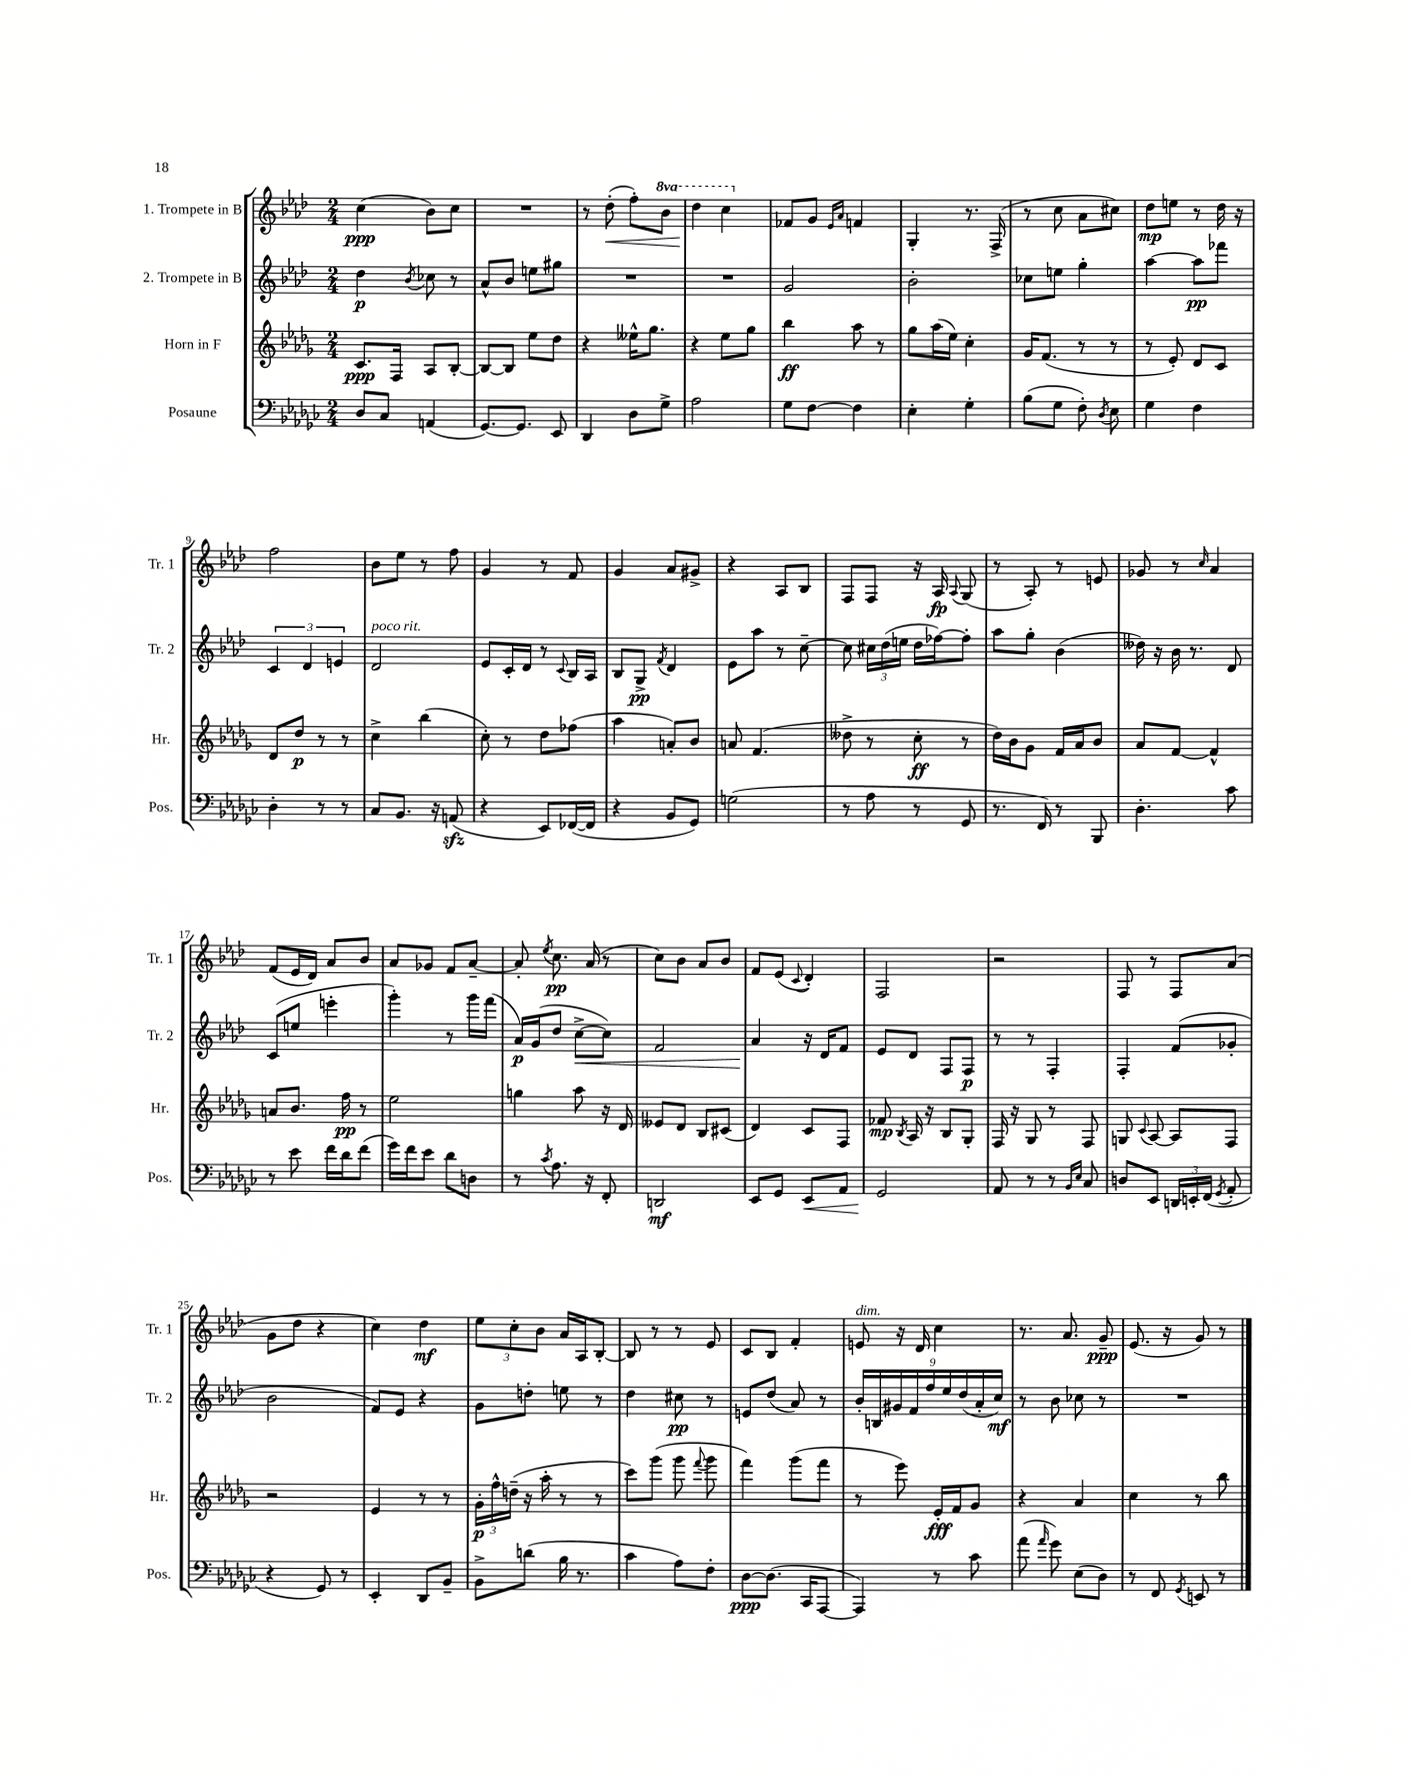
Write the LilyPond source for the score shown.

<<
\new StaffGroup <<
\new Staff = "s0" \with { instrumentName = "1. Trompete in B" shortInstrumentName = "Tr. 1" } {
    \clef treble \key aes \major \numericTimeSignature \time 2/4 \set Staff.ottavationMarkups = #ottavation-simple-ordinals
    \autoBeamOff c''4\ppp( bes'8[) c''8] |
    R2 |
    r8 des''8-.\<( f''8[-.) \ottava #1 bes''8] |
    des'''4\! c'''4 \ottava #0 |
    fes'8[ g'8] \grace { ees'16[ aes'16] } f'4 |
    g4-. r8. f16->( |
    r8 c''8 aes'8[ cis''8]) |
    des''8[\mp e''8] r8 des''16 r16 |
    f''2 |
    bes'8[ ees''8] r8 f''8 |
    g'4 r8 f'8 |
    g'4 aes'8[ gis'8]-> |
    r4 aes8[ bes8] |
    f8[ f8] r16 aes16\fp \appoggiatura { aes8 } g8( |
    r8 aes8-.) r8 e'8 |
    ges'8 r8 \grace { c''16 } aes'4 |
    f'8[( ees'16 des'16]) aes'8[ bes'8] |
    aes'8[ ges'8] f'8[ aes'8]~-- |
    aes'8-. \acciaccatura { ees''8 } c''8.\pp aes'16( r8 |
    c''8[) bes'8] aes'8[ bes'8] |
    f'8[ ees'8]( \appoggiatura { c'8 } des'4-.) |
    f2 |
    r2 |
    f8 r8 f8[ aes'8]( |
    g'8[ des''8] r4 |
    c''4) des''4\mf |
    \tuplet 3/2 { ees''8[ c''8-. bes'8] } aes'16[ aes16 bes8]~-. |
    bes8 r8 r8 ees'8 |
    c'8[ bes8] f'4-. |
    e'8^\markup { \italic "dim." } r16 des'16 c''4 |
    r8. aes'8. g'8--\ppp |
    ees'8.( r16 g'8) r8 \bar "|." |
}
\new Staff = "s1" \with { instrumentName = "2. Trompete in B" shortInstrumentName = "Tr. 2" } {
    \clef treble \key aes \major \numericTimeSignature \time 2/4
    \autoBeamOff des''4\p \acciaccatura { bes'8 } ces''8 r8 |
    aes'8[-^ bes'8] e''8[ gis''8] |
    R2 |
    R2 |
    g'2 |
    bes'2-. |
    ces''8[ e''8] g''4-. |
    aes''4~ aes''8[\pp fes'''8] |
    \tuplet 3/2 { c'4 des'4 e'4 } |
    des'2^\markup { \italic "poco rit." } |
    ees'8[ c'16-. des'16] r8 \appoggiatura { c'8 } bes16[ aes16] |
    bes8[ g8]->\pp \acciaccatura { f'8 } des'4 |
    ees'8[ aes''8] r8 c''8~-- |
    c''8 \tuplet 3/2 { cis''16[ des''16( e''16] } des''16[ fes''16~) fes''8]-. |
    aes''8[ g''8]-. bes'4( |
    deses''16) r16 bes'16 r8. des'8 |
    c'8[( e''8] e'''4-. |
    g'''4-.) r8 g'''16[ f'''16]( |
    aes'16[\p) g'16( des''8] c''8[~->\< c''8]) |
    f'2 |
    aes'4\! r16 des'16[ f'8] |
    ees'8[ des'8] f8[ f8]\p |
    r8 r8 f4-. |
    f4-. f'8[( ges'8]-. |
    bes'2 |
    f'8[) ees'8] r4 |
    g'8[ d''8]-. e''8 r8 |
    des''4 cis''8\pp r8 |
    e'8[ des''8]( aes'8) r8 |
    \tuplet 9/8 { bes'16[-. b16 gis'16 f'16 f''16 ees''16 des''16( aes'16-. c''16]\mf) } |
    r8 bes'8 ces''8 r8 |
    R2 \bar "|." |
}
\new Staff = "s2" \with { instrumentName = "Horn in F" shortInstrumentName = "Hr." } {
    \clef treble \key des \major \numericTimeSignature \time 2/4
    \autoBeamOff c'8.[\ppp f16] aes8[ bes8]~-. |
    bes8[~ bes8] ees''8[ des''8] |
    r4 eeses''16[-^ ges''8.] |
    r4 ees''8[ ges''8] |
    bes''4\ff aes''8 r8 |
    ges''8[ aes''16( ees''16]) c''4-. |
    ges'16[ f'8.]( r8 r8 |
    r8 ees'8-.) des'8[ c'8] |
    des'8[ des''8]\p r8 r8 |
    c''4-> bes''4( |
    c''8-.) r8 des''8[ fes''8]( |
    aes''4 a'8[-.) bes'8] |
    a'8 f'4.( |
    deses''8-> r8 c''8-.\ff r8 |
    des''16[) bes'16 ges'8] f'16[ aes'16 bes'8] |
    aes'8[ f'8]~ f'4-^ |
    a'8[ bes'8.] f''16\pp r8 |
    ees''2 |
    g''4 aes''8 r16 des'16 |
    eeses'8[ des'8] bes8[ cis'8]( |
    des'4) c'8[ f8] |
    fes'8\mp \acciaccatura { bes8 } aes16 r16 bes8[ ges8]-. |
    f16 r16 ges8 r8 f8 |
    g8 \appoggiatura { c'8 } aes8~ aes8[ f8] |
    r2 |
    ees'4 r8 r8 |
    \tuplet 3/2 { ges'16[-.\p f''16-^ d''16]--( } r16 aes''16-. r8 r8 |
    c'''8[) ges'''8]( ges'''8 \appoggiatura { f'''8 } ges'''8 |
    f'''4) ges'''8[( f'''8] |
    r8 ees'''8) ees'16[-.\fff f'16 ges'8] |
    r4 aes'4 |
    c''4 r8 bes''8 \bar "|." |
}
\new Staff = "s3" \with { instrumentName = "Posaune" shortInstrumentName = "Pos." } {
    \clef bass \key ges \major \numericTimeSignature \time 2/4
    \autoBeamOff des8[ ces8] a,4( |
    ges,8.[~) ges,8.] ees,8 |
    des,4 des8[ ges8]-> |
    aes2 |
    ges8[ f8]~ f4 |
    ees4-. ges4-. |
    bes8[( ges8] f8-.) \acciaccatura { des8 } ees8 |
    ges4 f4 |
    des4-. r8 r8 |
    ces8[ bes,8.] r16 a,8\sfz( |
    r4 ees,8[) fes,16~( fes,16] |
    r4 bes,8[ ges,8]) |
    g2( |
    r8 aes8 r8 ges,8 |
    r8. f,16) r8 bes,,8 |
    des4.-. ces'8 |
    r8 ees'8 f'16[ des'16 f'8]( |
    ges'16[) f'16 ees'8] des'8[ d8] |
    r8 \acciaccatura { ces'8 } aes8. r16 f,8-. |
    d,2\mf |
    ees,8[ ges,8] ees,8[\< aes,8] |
    ges,2\! |
    aes,8 r8 r8 \grace { bes,16[ ees16] } ces8 |
    d8[ ees,8] \tuplet 3/2 { d,16[ e,16-. f,16]( } \acciaccatura { ges,8 } aes,8-. |
    r4 ges,8) r8 |
    ees,4-. des,8[ bes,8]-- |
    bes,8[-> d'8]( bes16 r8. |
    ces'4 aes8[) f8]-. |
    des8[~\ppp des8.]( ces,16[ aes,,8]~ |
    aes,,4) r8 ces'8 |
    aes'8( \grace { aes'16 } ges'8) ees8[( des8]) |
    r8 f,8 \acciaccatura { ges,8 } e,8 r8 \bar "|." |
}
>>
>>
